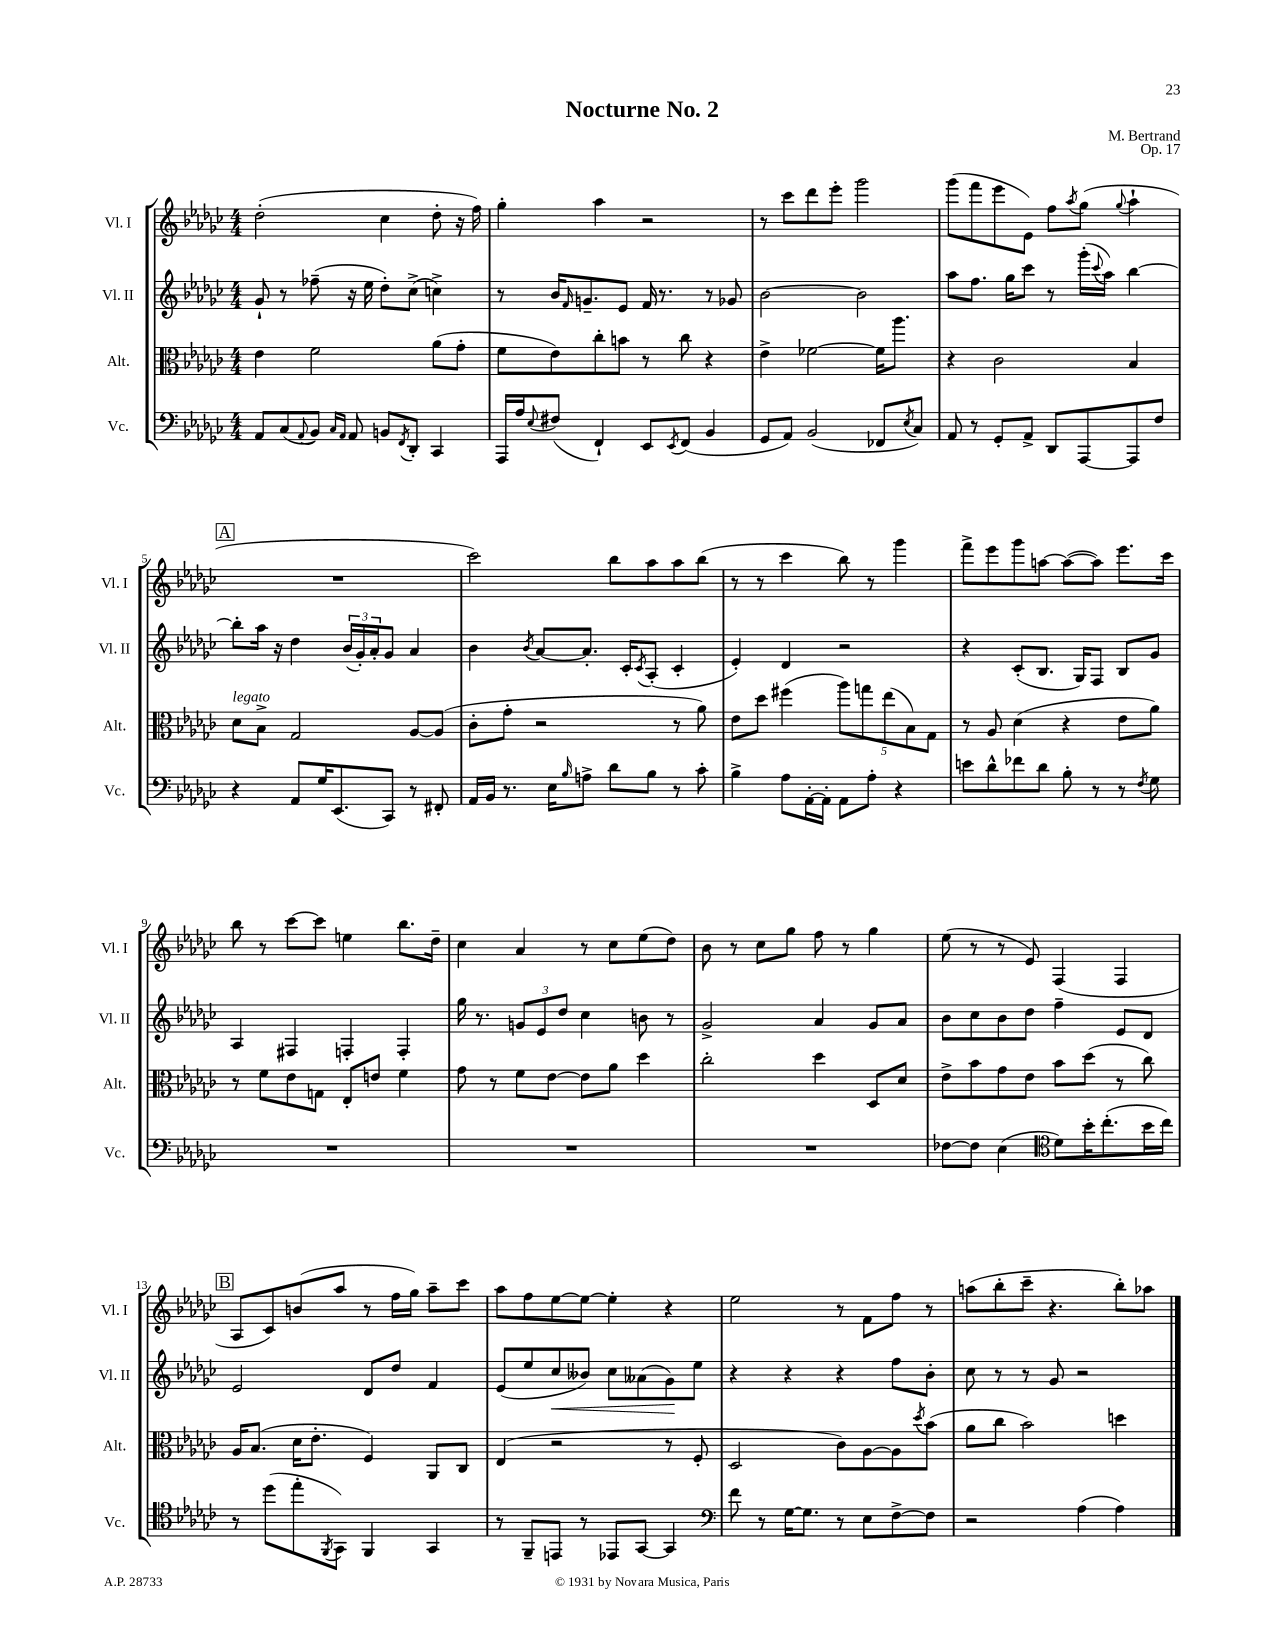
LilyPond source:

\header { title = "Nocturne No. 2" composer = "M. Bertrand" opus = "Op. 17" }
<<
\new StaffGroup <<
\new Staff = "s0" \with { instrumentName = "Vl. I" shortInstrumentName = "Vl. I" } {
    \clef treble \key ges \major \numericTimeSignature \time 4/4
    des''2-.( ces''4 des''8-. r16 f''16) |
    ges''4-. aes''4 r2 |
    r8 ces'''8 des'''8 ees'''8-. ges'''2 |
    ges'''8( f'''8 ees'''8 ees'8) f''8 \acciaccatura { aes''8 } ges''8( \appoggiatura { ges''8 } aes''4-! |
    \mark \markup { \box "A" } R1 |
    ces'''2) bes''8 aes''8 aes''8 bes''8( |
    r8 r8 ces'''4 bes''8) r8 ges'''4 |
    f'''8-> ees'''8 ges'''8 a''8~ a''8~( a''8) ees'''8. ces'''16 |
    bes''8 r8 ces'''8~ ces'''8 e''4 bes''8. des''16-- |
    ces''4 aes'4 r8 ces''8 ees''8( des''8) |
    bes'8 r8 ces''8 ges''8 f''8 r8 ges''4 |
    ees''8( r8 r8 ees'8) f4( f4 |
    \mark \markup { \box "B" } aes8 ces'8) b'8( aes''8 r8 f''16 ges''16) aes''8-- ces'''8 |
    aes''8 f''8 ees''8~ ees''8~ ees''4-. r4 |
    ees''2 r8 f'8 f''8 r8 |
    a''8( bes''8-. ces'''8-- r4. bes''8-.) aes''8 \bar "|." |
}
\new Staff = "s1" \with { instrumentName = "Vl. II" shortInstrumentName = "Vl. II" } {
    \clef treble \key ges \major \numericTimeSignature \time 4/4
    ges'8-! r8 fes''8--( r16 ees''16 des''8-.) ces''8->( c''4->) |
    r8 bes'16 \grace { f'16 } g'8.-- ees'8 f'16 r8. r8 ges'8 |
    bes'2~ bes'2 |
    aes''8 f''8. ges''16 ces'''8 r8 ges'''16-.( \appoggiatura { ces'''8 } aes''16) bes''4~ |
    \mark \markup { \box "A" } bes''8-. aes''16 r16 des''4 \tuplet 3/2 { bes'16( ges'16-.) aes'16-. } ges'8 aes'4 |
    bes'4 \acciaccatura { bes'8 } aes'8~ aes'8.-. ces'16-. \acciaccatura { ces'8 } aes8-.( ces'4-. |
    ees'4-.) des'4 r2 |
    r4 ces'8-.( bes8. ges16) f8 bes8 ges'8 |
    aes4 fis4 f4-. f4-. |
    ges''16 r8. \tuplet 3/2 { g'8 ees'8 des''8 } ces''4 b'8 r8 |
    ges'2-> aes'4 ges'8 aes'8 |
    bes'8 ces''8 bes'8 des''8 f''4-- ees'8 des'8 |
    \mark \markup { \box "B" } ees'2 des'8 des''8 f'4 |
    ees'8( ees''8 ces''8\< beses'8) ces''8 aeses'8( ges'8\!) ees''8 |
    r4 r4 r4 f''8 bes'8-. |
    ces''8 r8 r8 ges'8 r2 \bar "|." |
}
\new Staff = "s2" \with { instrumentName = "Alt." shortInstrumentName = "Alt." } {
    \clef alto \key ges \major \numericTimeSignature \time 4/4
    ees'4 f'2 aes'8( ges'8-. |
    f'8 ees'8) ces''8-. b'8 r8 ces''8 r4 |
    ees'4-> fes'2~ fes'16 aes''8. |
    r4 ces'2 bes4 |
    \mark \markup { \box "A" } des'8^\markup { \italic "legato" } bes8-> ges2 aes8~ aes8( |
    ces'8-. ges'8-. r2 r8 aes'8) |
    ees'8 des''8 fis''4( \tuplet 5/4 { aes''8) g''8 ees''8( bes8) ges8 } |
    r8 aes8 des'4( r4 ees'8 aes'8) |
    r8 f'8 ees'8 g8 ees8-. e'8 f'4 |
    ges'8 r8 f'8 ees'8~ ees'8 aes'8 des''4 |
    ces''2-. des''4 des8 des'8 |
    ees'8-> bes'8 ges'8 ees'8 bes'8 des''8( r8 ces''8) |
    \mark \markup { \box "B" } aes16 bes8.( des'16 ees'8.-. f4) aes,8 ces8 |
    ees4( r2 r8 f8-. |
    des2 ces'8) aes8~ aes8 \acciaccatura { des''8 } bes'8( |
    aes'8 ces''8 bes'2) d''4 \bar "|." |
}
\new Staff = "s3" \with { instrumentName = "Vc." shortInstrumentName = "Vc." } {
    \clef bass \key ges \major \numericTimeSignature \time 4/4
    aes,8 ces8( \appoggiatura { aes,8 } bes,8) \grace { ces16 aes,16 } aes,8 b,8 \acciaccatura { f,8 } des,8-. ces,4 |
    aes,,16 aes16 \appoggiatura { ees8 } fis8( f,4-!) ees,8 \acciaccatura { ees,8 } f,8( bes,4 |
    ges,8 aes,8) bes,2( fes,8 \acciaccatura { ees8 } ces8) |
    aes,8 r8 ges,8-. aes,8-> des,8 aes,,8~ aes,,8 f8 |
    \mark \markup { \box "A" } r4 aes,8 ges16 ees,8.( ces,8) r8 fis,8-. |
    aes,16 bes,16 r8. ees16 \grace { bes16 } a8-> des'8 bes8 r8 ces'8-. |
    bes4-> aes8 aes,16~-. aes,16-. aes,8 aes8-. r4 |
    e'8 des'8-^ fes'8 des'8 bes8-. r8 r8 \acciaccatura { f8 } ges8 |
    R1 |
    R1 |
    R1 |
    fes8~ fes8 ees4( \clef tenor des'8) bes'16-. ces''8.-.( bes'16 ces''16) |
    \mark \markup { \box "B" } r8 des''8( ees''8-. \acciaccatura { f,8 } ges,8) f,4 ges,4 |
    r8 f,8-- e,8 r8 ees,8 ges,8~ ges,4 |
    \clef bass f'8 r8 ges16~ ges8. r8 ees8 f8~-> f8 |
    r2 aes4( aes4) \bar "|." |
}
>>
>>
